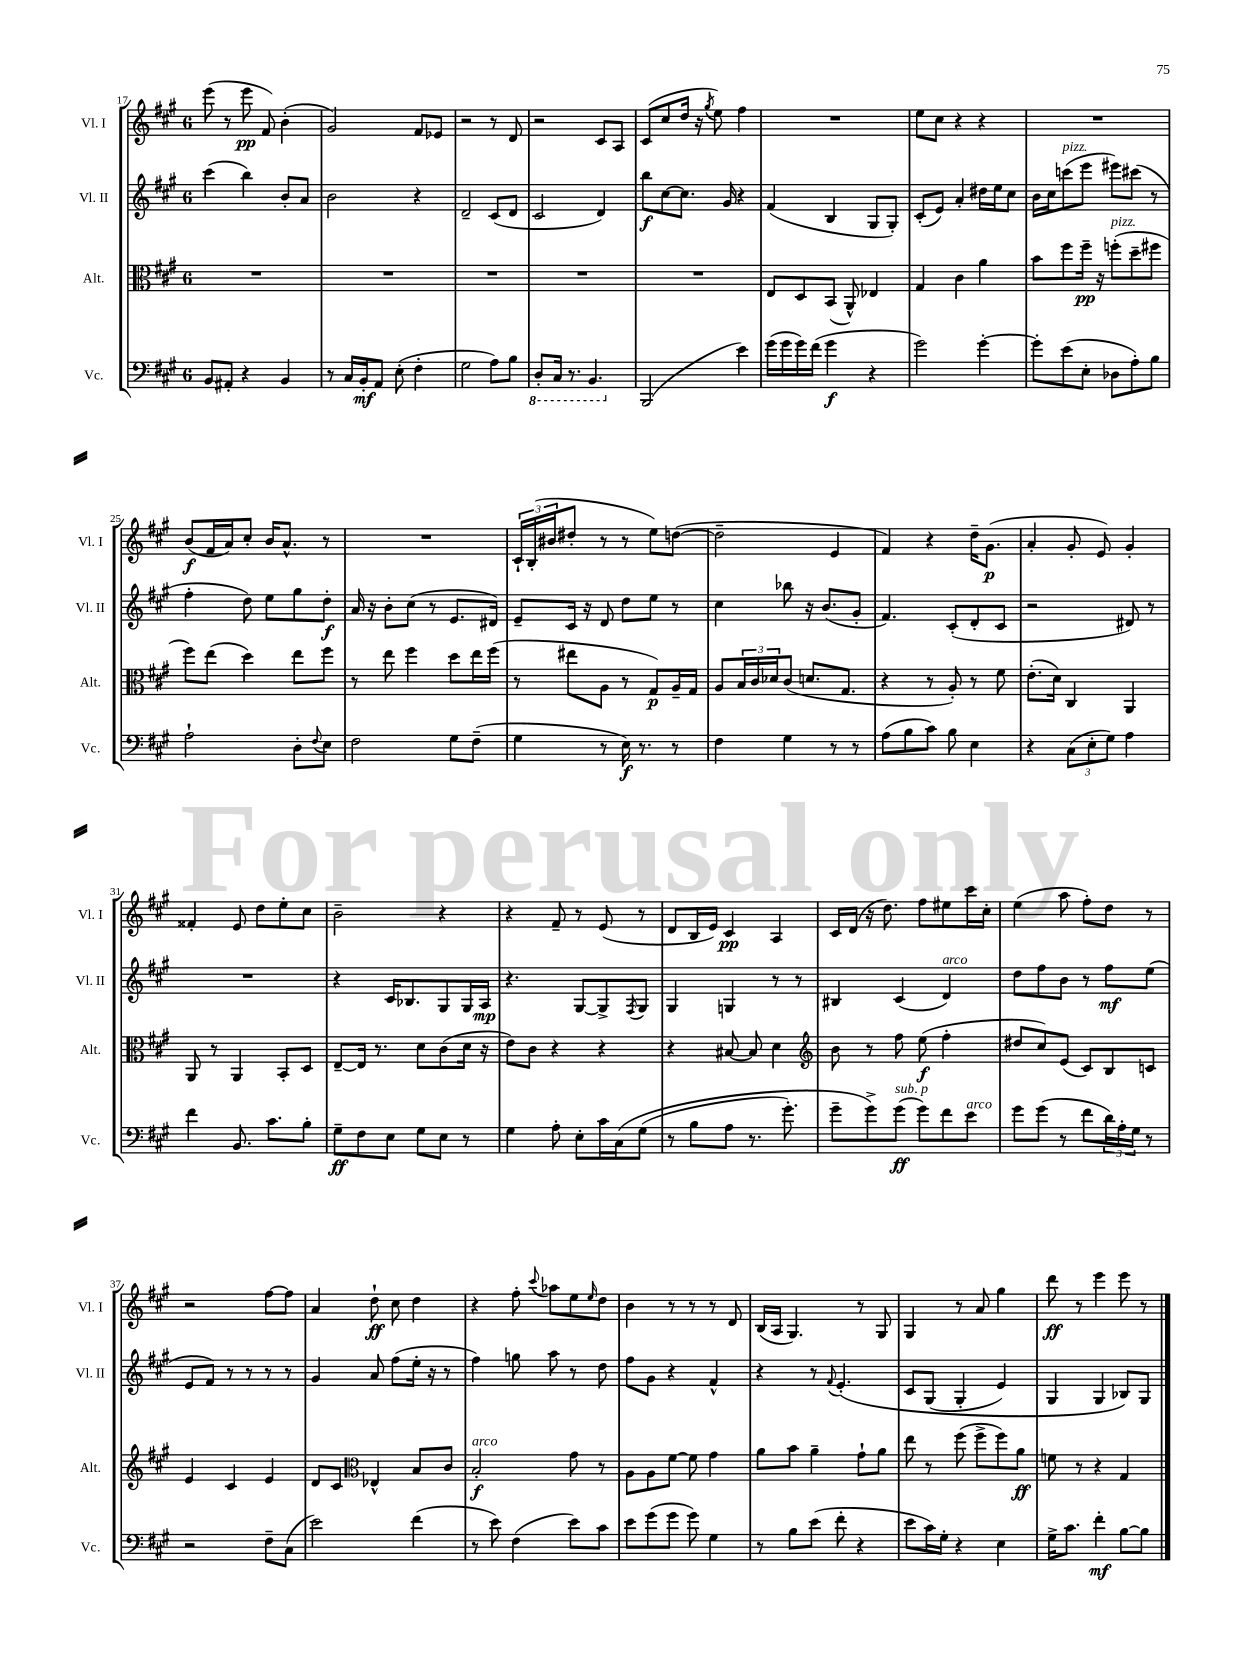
<<
\new StaffGroup <<
\new Staff = "s0" \with { instrumentName = "Vl. I" shortInstrumentName = "Vl. I" } {
    \clef treble \key a \major \once \override Staff.TimeSignature.style = #'single-digit \time 6/8
    e'''8( r8 e'''8\pp fis'8) b'4-.( |
    gis'2) fis'8 ees'8 |
    r2 r8 d'8 |
    r2 cis'8 a8 |
    cis'8( cis''8 d''16 r16 \acciaccatura { gis''8 } e''8) fis''4 |
    R2. |
    e''8 cis''8 r4 r4 |
    R2. |
    b'8\f( fis'16 a'16) cis''8-. b'16 a'8.-^ r8 |
    R2. |
    \tuplet 3/2 { cis'16-! b16-.( bis'16 } dis''8-. r8 r8 e''8) d''8~( |
    d''2-- e'4 |
    fis'4) r4 d''16-- gis'8.\p( |
    a'4-. gis'8-. e'8) gis'4-. |
    fisis'4-. e'8 d''8 e''8-. cis''8 |
    b'2-- r4 |
    r4 fis'8-- r8 e'8( r8 |
    d'8 b16 e'16) cis'4\pp a4 |
    cis'16 d'16( r16 d''8.) fis''8 eis''8 cis'''16 cis''16-. |
    e''4( a''8 fis''8-.) d''8 r8 |
    r2 fis''8~ fis''8 |
    a'4 d''8-!\ff cis''8 d''4 |
    r4 fis''8-. \appoggiatura { cis'''8 } aes''8 e''8 \grace { e''16 } d''8 |
    b'4 r8 r8 r8 d'8 |
    b16( a16 gis4.) r8 gis8 |
    gis4 r8 a'8 gis''4 |
    d'''8\ff r8 e'''4 e'''8 r8 \bar "|." |
}
\new Staff = "s1" \with { instrumentName = "Vl. II" shortInstrumentName = "Vl. II" } {
    \clef treble \key a \major \once \override Staff.TimeSignature.style = #'single-digit \time 6/8
    cis'''4( b''4) b'8-. a'8 |
    b'2 r4 |
    d'2-- cis'8( d'8 |
    cis'2 d'4) |
    b''8\f cis''8~ cis''8. gis'16 r4 |
    fis'4( b4 gis8 gis8-.) |
    cis'8-.( e'8) a'4-. dis''16 e''16 cis''8 |
    b'16 cis''16 c'''8^\markup { \italic "pizz." }( e'''8 eis'''8) cis'''8( r8 |
    fis''4-. d''8) e''8 gis''8 d''8-.\f |
    a'16 r16 b'8-. cis''8( r8 e'8. dis'16) |
    e'8-- cis'16 r16 d'8 d''8 e''8 r8 |
    cis''4 bes''8 r16 b'8.( gis'8-. |
    fis'4.) cis'8-.( d'8-. cis'8 |
    r2 dis'8) r8 |
    R2. |
    r4 cis'16 bes8. gis8 gis16 a16\mp |
    r4. gis8~ gis8-> \acciaccatura { fis8 } gis8 |
    gis4 g4 r8 r8 |
    bis4 cis'4( d'4^\markup { \italic "arco" }) |
    d''8 fis''8 b'8 r8 fis''8\mf e''8( |
    e'8 fis'8) r8 r8 r8 r8 |
    gis'4 a'8 fis''8( e''16-. r16 r8 |
    fis''4) g''8 a''8 r8 d''8 |
    fis''8 gis'8 r4 fis'4-^ |
    r4 r8 \appoggiatura { fis'8 } e'4.-.\( |
    cis'8 gis8( gis4-. e'4) |
    gis4 gis4 bes8\) gis8 \bar "|." |
}
\new Staff = "s2" \with { instrumentName = "Alt." shortInstrumentName = "Alt." } {
    \clef alto \key a \major \once \override Staff.TimeSignature.style = #'single-digit \time 6/8
    R2. |
    R2. |
    R2. |
    R2. |
    R2. |
    e8 d8 b,8( a,8-^) ees4 |
    gis4 cis'4 a'4 |
    b'8 fis''8 fis''16--\pp r16 f''8-.^\markup { \italic "pizz." }( d''8-- fis''8 |
    fis''8) e''8( d''4) e''8 fis''8 |
    r8 e''8 fis''4 d''8 e''16 fis''16( |
    r8 eis''8 a8 r8 gis8\p) a16-- gis16 |
    a8 \tuplet 3/2 { b16 cis'16 des'16 } cis'8( d'8. gis8. |
    r4 r8 a8-.) r8 fis'8 |
    e'8.-.( d'16) cis4 a,4 |
    a,8 r8 a,4 b,8-. d8 |
    e8~-- e16 r8. d'8 cis'8( d'16 r16 |
    e'8) cis'8 r4 r4 |
    r4 bis8~ bis8 d'4 |
    \clef treble b'8 r8 fis''8 e''8\f( fis''4-. |
    dis''8 cis''8) e'8( cis'8) b8 c'8 |
    e'4 cis'4 e'4 |
    d'8 cis'8 \clef alto ees4-^ b8 cis'8 |
    b2-.\f^\markup { \italic "arco" } gis'8 r8 |
    a8 a8 fis'8~ fis'8 gis'4 |
    a'8 b'8 a'4-- gis'8-! a'8 |
    e''8 r8 fis''8( fis''8-> fis''8) a'8\ff |
    f'8 r8 r4 gis4 \bar "|." |
}
\new Staff = "s3" \with { instrumentName = "Vc." shortInstrumentName = "Vc." } {
    \clef bass \key a \major \once \override Staff.TimeSignature.style = #'single-digit \time 6/8
    b,8 ais,8-. r4 b,4 |
    r8 cis16 b,16-.\mf a,8 e8-.( fis4-. |
    gis2 a8) b8 |
    \ottava #-1 d,8-. cis,16 r8. b,,4. \ottava #0 |
    b,,2( e'4) |
    gis'16( gis'16 gis'16) fis'16( gis'4\f r4 |
    gis'2) gis'4~-. |
    gis'8-. e'8( e8-. des8 a8-.) b8 |
    a2-! d8-. \appoggiatura { fis8 } e8 |
    fis2 gis8 fis8--( |
    gis4 r8 e16\f) r8. r8 |
    fis4 gis4 r8 r8 |
    a8( b8 cis'8) b8 e4 |
    r4 \tuplet 3/2 { cis8( e8-. gis8) } a4 |
    fis'4 b,8. cis'8. b8-. |
    gis8--\ff fis8 e8 gis8 e8 r8 |
    gis4 a8-. e8-. cis'16 cis16\( gis8( |
    r8 b8 a8 r8. gis'8.-.) |
    gis'8-- gis'8->\) gis'8\ff^\markup { \italic "sub. p" }( gis'8) fis'8 e'8^\markup { \italic "arco" } |
    gis'8 gis'8( r8 fis'8 \tuplet 3/2 { d'16) a16-. gis16 } r8 |
    r2 fis8-- cis8( |
    e'2) fis'4( |
    r8 e'8) fis4( e'8) cis'8 |
    e'8 gis'8( gis'8 gis'8) gis4 |
    r8 b8 e'8( fis'8-. r4 |
    e'8 cis'16) gis16-. r4 e4 |
    gis16-> cis'8. fis'4-.\mf b8~ b8 \bar "|." |
}
>>
>>
\layout { \context { \Score currentBarNumber = #17 } }
